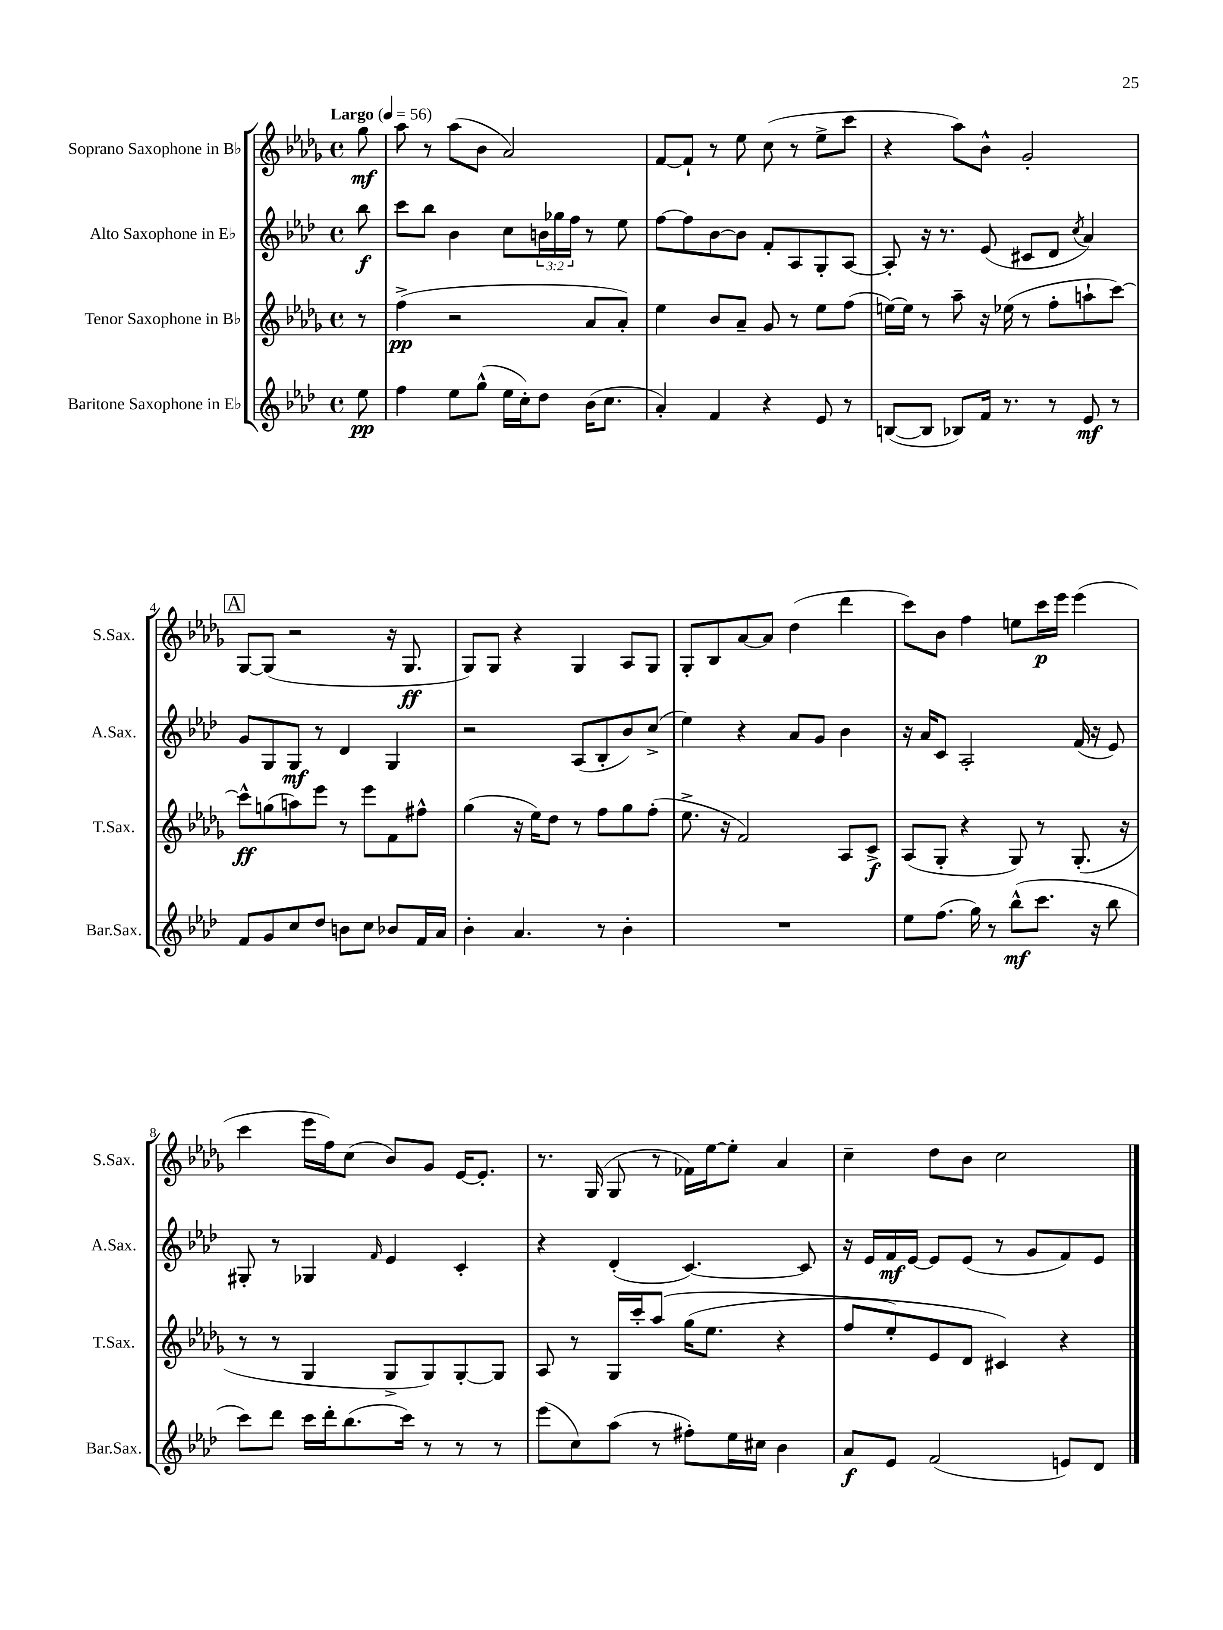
<<
\new StaffGroup <<
\new Staff = "s0" \with { instrumentName = "Soprano Saxophone in Bb" shortInstrumentName = "S.Sax." } {
    \clef treble \key des \major \defaultTimeSignature \time 4/4 \partial 8 \tempo "Largo" 4 = 56
    ges''8\mf |
    aes''8 r8 aes''8( bes'8 aes'2) |
    f'8~ f'8-! r8 ees''8 c''8( r8 ees''8-> c'''8 |
    r4 aes''8) bes'8-^ ges'2-. |
    \mark \markup { \box "A" } ges8~ ges8( r2 r16 ges8.\ff |
    ges8) ges8 r4 ges4 aes8 ges8 |
    ges8-. bes8 aes'8~ aes'8 des''4( des'''4 |
    c'''8) bes'8 f''4 e''8 c'''16\p ees'''16 ees'''4( |
    c'''4 ees'''16 f''16) c''8( bes'8) ges'8 ees'16~ ees'8.-. |
    r8. ges16( ges8 r8 fes'16) ees''16~ ees''8-. aes'4 |
    c''4-- des''8 bes'8 c''2 \bar "|." |
}
\new Staff = "s1" \with { instrumentName = "Alto Saxophone in Eb" shortInstrumentName = "A.Sax." } {
    \clef treble \key aes \major \defaultTimeSignature \time 4/4 \override Staff.TupletNumber.text = #tuplet-number::calc-fraction-text \partial 8
    bes''8\f |
    c'''8 bes''8 bes'4 c''8 \tuplet 3/2 { b'16 ges''16 f''16 } r8 ees''8 |
    f''8~ f''8 bes'8~ bes'8 f'8-. aes8 g8-. aes8~ |
    aes8-. r16 r8. ees'8( cis'8 des'8 \acciaccatura { c''8 } aes'4) |
    \mark \markup { \box "A" } g'8 g8 g8\mf r8 des'4 g4 |
    r2 aes8( bes8-. bes'8) c''8->( |
    ees''4) r4 aes'8 g'8 bes'4 |
    r16 aes'16 c'8 aes2-. f'16( r16 ees'8) |
    gis8-. r8 ges4 \grace { f'16 } ees'4 c'4-. |
    r4 des'4-.( c'4.~) c'8 |
    r16 ees'16 f'16\mf ees'16~ ees'8 ees'8( r8 g'8 f'8) ees'8 \bar "|." |
}
\new Staff = "s2" \with { instrumentName = "Tenor Saxophone in Bb" shortInstrumentName = "T.Sax." } {
    \clef treble \key des \major \defaultTimeSignature \time 4/4 \partial 8
    r8 |
    f''4->\pp( r2 aes'8 aes'8-.) |
    ees''4 bes'8 aes'8-- ges'8 r8 ees''8 f''8( |
    e''16~) e''16 r8 aes''8-- r16 ees''16( r8 f''8-. a''8-! c'''8~) |
    \mark \markup { \box "A" } c'''8-^\ff g''8( a''8) ees'''8 r8 ees'''8 f'8 fis''8-^ |
    ges''4( r16 ees''16) des''8 r8 f''8 ges''8 f''8-.( |
    ees''8.-> r16 f'2) aes8 c'8->\f |
    aes8( ges8-. r4 ges8) r8 ges8.-.( r16 |
    r8 r8 ges4 ges8-> ges8) ges8~-. ges8 |
    aes8 r8 ges16 c'''16-. aes''8\( ges''16( ees''8. r4 |
    f''8 ees''8-.) ees'8 des'8 cis'4\) r4 \bar "|." |
}
\new Staff = "s3" \with { instrumentName = "Baritone Saxophone in Eb" shortInstrumentName = "Bar.Sax." } {
    \clef treble \key aes \major \defaultTimeSignature \time 4/4 \partial 8
    ees''8\pp |
    f''4 ees''8 g''8-^( ees''16 c''16-.) des''8 bes'16( c''8. |
    aes'4-.) f'4 r4 ees'8 r8 |
    b8~( b8 bes8) f'16 r8. r8 ees'8\mf r8 |
    \mark \markup { \box "A" } f'8 g'8 c''8 des''8 b'8 c''8 bes'8 f'16 aes'16 |
    bes'4-. aes'4. r8 bes'4-. |
    R1 |
    ees''8 f''8.( g''16) r8 bes''8-^\mf( c'''8. r16 bes''8 |
    c'''8) des'''8 c'''16 des'''16-. bes''8.( c'''16) r8 r8 r8 |
    ees'''8( c''8) aes''8( r8 fis''8-.) ees''16 cis''16 bes'4 |
    aes'8\f ees'8 f'2( e'8) des'8 \bar "|." |
}
>>
>>
